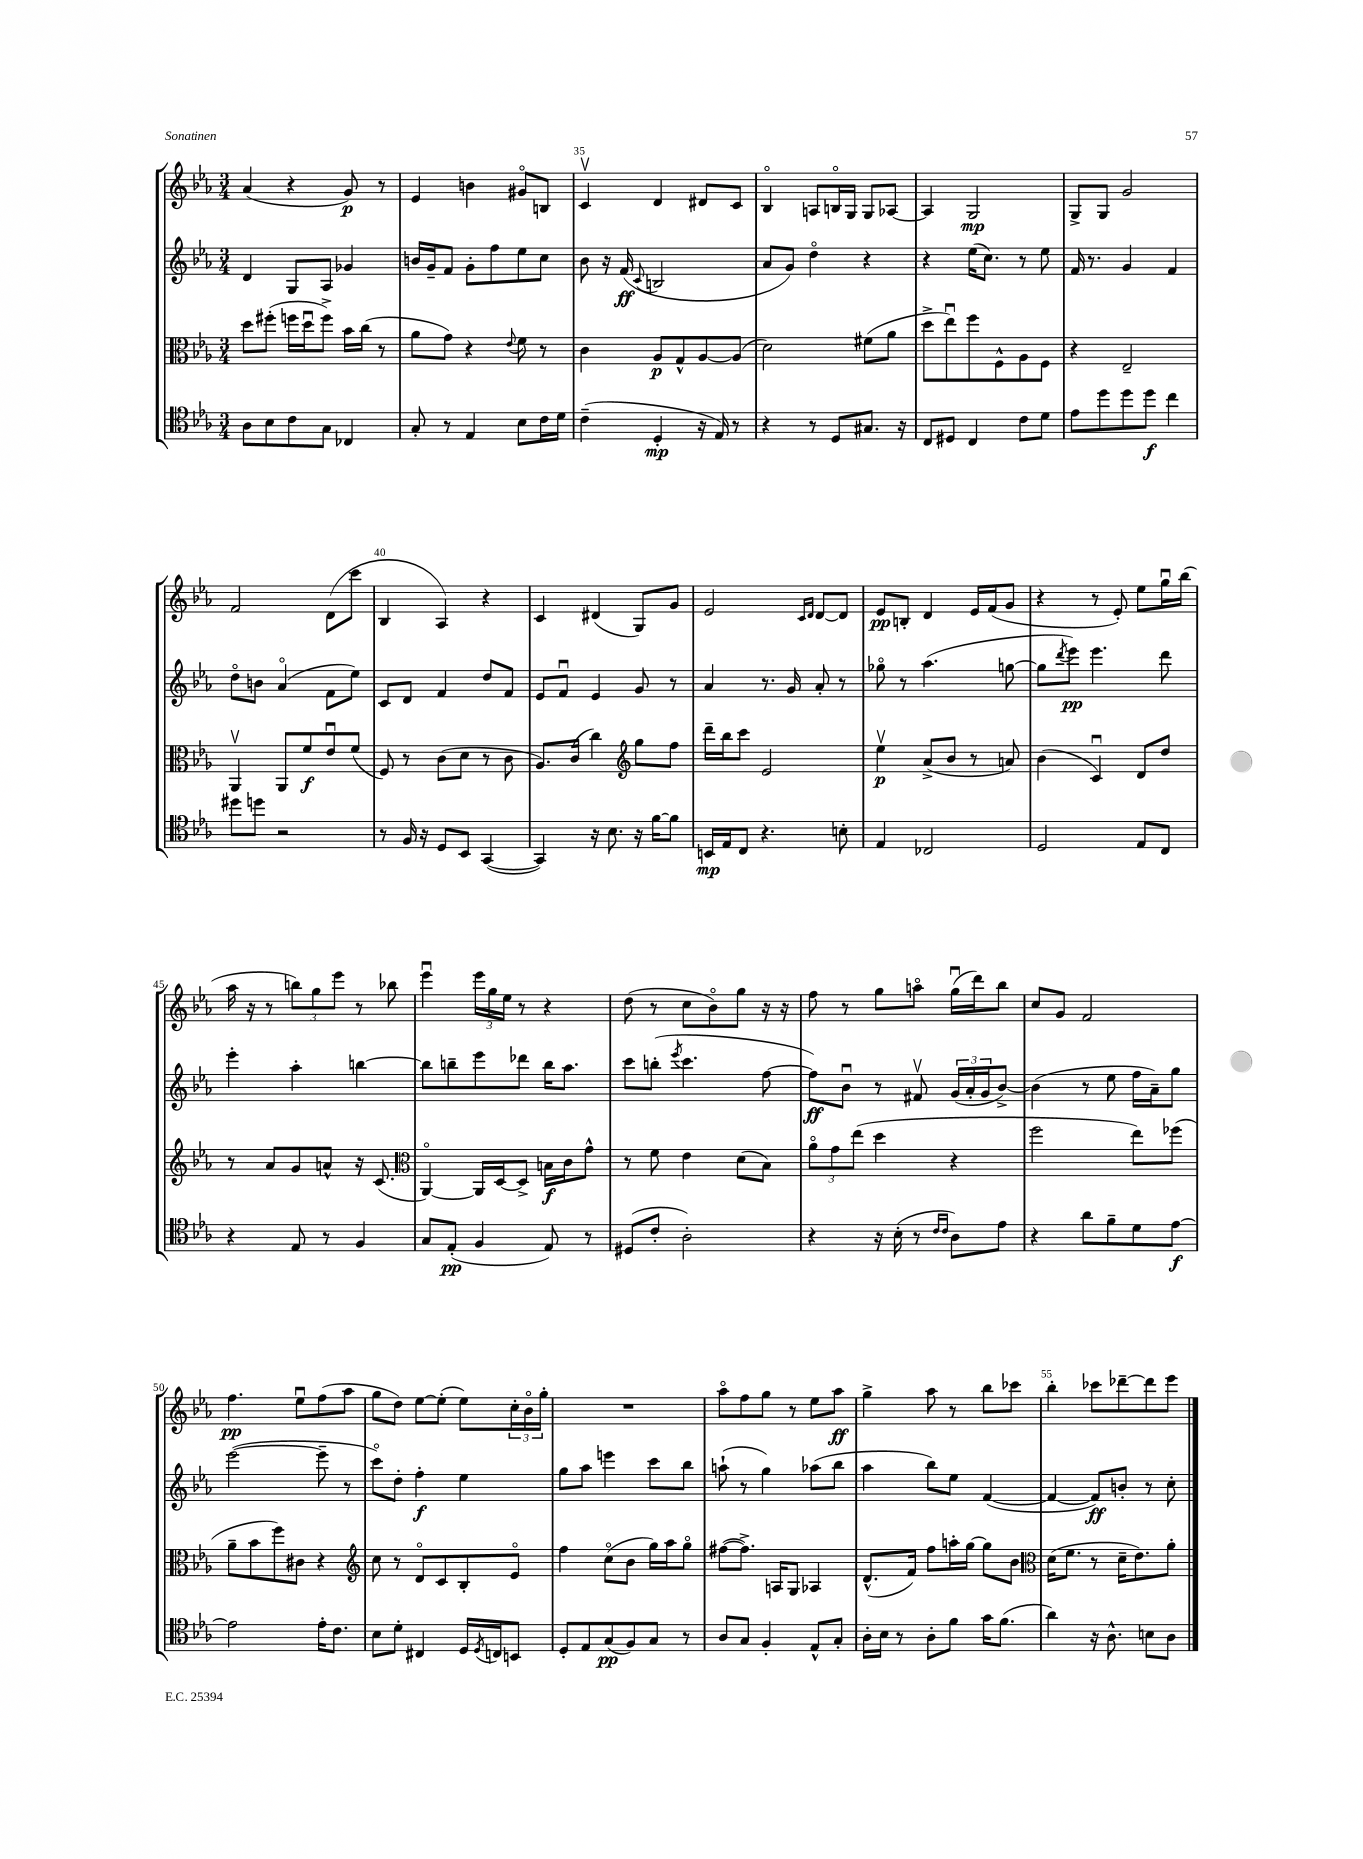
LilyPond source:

<<
\new StaffGroup <<
\new Staff = "s0" {
    \clef treble \key ees \major \numericTimeSignature \time 3/4
    aes'4( r4 g'8\p) r8 |
    ees'4 b'4 gis'8\flageolet b8 |
    c'4\upbow d'4 dis'8 c'8 |
    bes4\flageolet a8 b16\flageolet g16 g8 aes8~ |
    aes4 g2\mp |
    g8-> g8 g'2 |
    f'2 d'8( c'''8 |
    bes4 aes4) r4 |
    c'4 dis'4( g8) g'8 |
    ees'2 \grace { c'16 d'16 } d'8~ d'8 |
    ees'8\pp b8-. d'4 ees'16 f'16( g'8 |
    r4 r8 ees'8-.) ees''8 g''16\downbow bes''16( |
    aes''16 r16 r8 \tuplet 3/2 { b''8) g''8 ees'''8 } r8 bes''8 |
    ees'''4\downbow \tuplet 3/2 { ees'''16 g''16 ees''16 } r8 r4 |
    d''8( r8 c''8 bes'8\flageolet) g''8 r16 r16 |
    f''8 r8 g''8 a''8\flageolet g''16\downbow( d'''16) bes''8 |
    c''8 g'8 f'2 |
    f''4.\pp ees''8\downbow f''8( aes''8 |
    g''8 d''8) ees''8~ ees''8-.( ees''8) \tuplet 3/2 { c''16-. bes'16\flageolet g''16-. } |
    R2. |
    aes''8\flageolet f''8 g''8 r8 ees''8 aes''8\ff |
    g''4-> aes''8 r8 bes''8 ces'''8 |
    bes''4-. ces'''8 des'''8~-- des'''8 ees'''8 \bar "|." |
}
\new Staff = "s1" {
    \clef treble \key ees \major \numericTimeSignature \time 3/4
    d'4 g8 aes8 ges'4 |
    b'16 g'16-- f'8 g'8-. f''8 ees''8 c''8 |
    bes'8 r16 f'16\ff( \appoggiatura { c'8 } b2 |
    aes'8 g'8) d''4\flageolet r4 |
    r4 ees''16( c''8.) r8 ees''8 |
    f'16 r8. g'4 f'4 |
    d''8\flageolet b'8 aes'4\flageolet( f'8 ees''8) |
    c'8 d'8 f'4 d''8 f'8 |
    ees'8 f'8\downbow ees'4 g'8 r8 |
    aes'4 r8. g'16 aes'8-. r8 |
    ges''8\flageolet r8 aes''4.( g''8~ |
    g''8 \acciaccatura { d'''8 } ees'''8\pp) ees'''4. d'''8 |
    ees'''4-. aes''4-. b''4~ |
    b''8 b''8-- ees'''8 des'''8 b''16 aes''8. |
    c'''8 b''8-.( \acciaccatura { ees'''8 } c'''4. f''8~ |
    f''8\ff) bes'8\downbow r8 fis'8\upbow \tuplet 3/2 { g'16( aes'16-. g'16 } bes'8~->) |
    bes'4( r8 ees''8 f''16 aes'16--) g''8 |
    ees'''2~( ees'''8-- r8 |
    c'''8\flageolet) d''8-. f''4-.\f ees''4 |
    g''8 aes''8 e'''4 c'''8 bes''8 |
    a''8-!( r8 g''4) aes''8( bes''8 |
    aes''4 bes''8) ees''8 f'4~( |
    f'4~ f'8\ff) b'8-. r8 c''8-. \bar "|." |
}
\new Staff = "s2" {
    \clef alto \key ees \major \numericTimeSignature \time 3/4
    d''8 fis''8-.( f''16 d''16\downbow f''8->) bes'16 c''16( r8 |
    aes'8 g'8) r4 \appoggiatura { ees'8 } f'8 r8 |
    c'4 aes8\p g8-^ aes8~ aes8( |
    d'2) fis'8( aes'8 |
    d''8-> ees''8\downbow) f''8 f8-^ aes8 f8 |
    r4 ees2-- |
    aes,4\upbow aes,8 f'8\f ees'8\downbow f'8( |
    f8) r8 c'8( d'8 r8 c'8 |
    aes8.) c'16( c''4) \clef treble g''8 f''8 |
    d'''16-- bes''16 c'''8 ees'2 |
    ees''4\upbow\p aes'8->( bes'8 r8 a'8) |
    bes'4( c'4\downbow) d'8 d''8 |
    r8 aes'8 g'8 a'8-^ r16 c'8.( |
    \clef alto aes,4~\flageolet) aes,16 d16~ d8-> b16\f c'16 g'8-^ |
    r8 f'8 ees'4 d'8( bes8) |
    \tuplet 3/2 { aes'8\flageolet g'8 ees''8( } d''4 r4 |
    f''2 ees''8) fes''8( |
    aes'8-- bes'8 f''8) cis'8 r4 |
    \clef treble c''8 r8 d'8\flageolet c'8 bes8-. ees'8\flageolet |
    f''4 c''8\flageolet( bes'8 g''16) aes''16 g''8\flageolet |
    fis''8~( fis''8.->) a16 g8 aes4 |
    d'8.-^( f'16) f''8 a''16-. g''16~ g''8 bes'8 |
    \clef alto d'16( f'8. r8 d'16-- ees'8.) aes'8-. \bar "|." |
}
\new Staff = "s3" {
    \clef tenor \key ees \major \numericTimeSignature \time 3/4
    aes8 bes8 c'8 g8 ces4 |
    g8-. r8 ees4 bes8 c'16 d'16 |
    c'4--( d4-.\mp r16 ees16) r8 |
    r4 r8 d8 gis8. r16 |
    c8 dis8 c4 c'8 d'8 |
    ees'8 d''8 d''8 d''8\f c''4 |
    dis''8 d''8 r2 |
    r8 f16 r16 d8 bes,8 g,4~( |
    g,4) r16 bes8. r16 f'16~ f'8 |
    b,16\mp ees16 c8 r4. b8-. |
    ees4 ces2 |
    d2 ees8 c8 |
    r4 ees8 r8 f4 |
    g8 ees8-.\pp( f4 ees8) r8 |
    dis8( c'8-. aes2-.) |
    r4 r16 bes16-.( r8 \grace { c'16 c'16 } aes8) ees'8 |
    r4 aes'8 f'8-- d'8 ees'8~\f |
    ees'2 ees'16-. c'8. |
    bes8 d'8-. cis4 d16 \acciaccatura { d8 } c16 b,8 |
    d8-. ees8 g8\pp( f8) g8 r8 |
    aes8 g8 f4-. ees8-^ g8-. |
    aes16-. bes16 r8 aes8-. f'8 g'16 f'8.( |
    aes'4) r16 aes8.-^ b8 aes8 \bar "|." |
}
>>
>>
\layout { \context { \Score currentBarNumber = #33 \override BarNumber.break-visibility = ##(#f #t #t) barNumberVisibility = #(every-nth-bar-number-visible 5) } }
